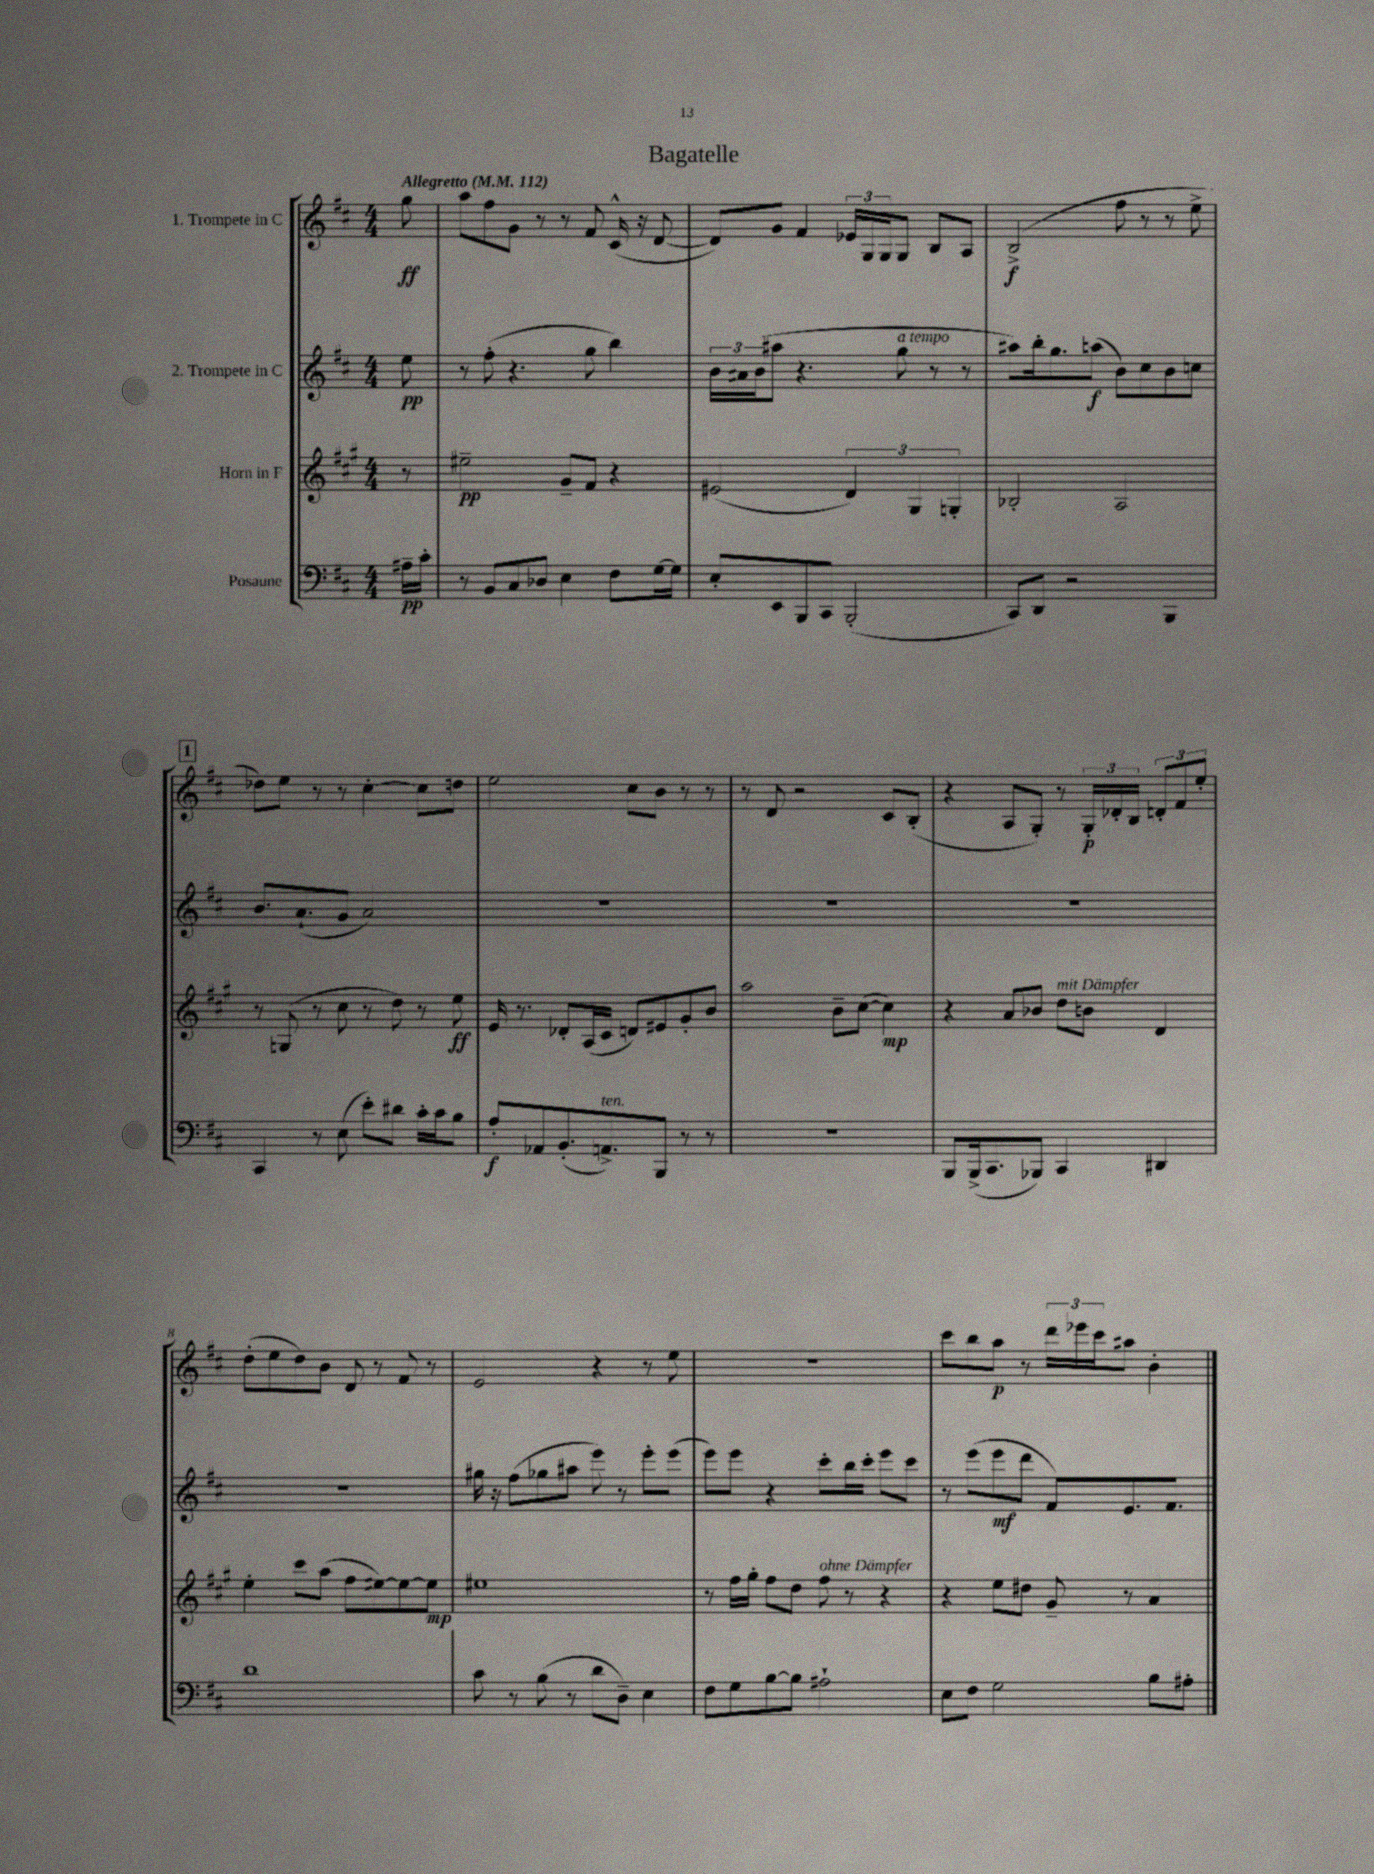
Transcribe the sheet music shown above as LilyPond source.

\header { title = "Bagatelle" }
<<
\new StaffGroup <<
\new Staff = "s0" \with { instrumentName = "1. Trompete in C" } {
    \clef treble \key d \major \numericTimeSignature \time 4/4 \partial 8 \tempo "Allegretto" 4 = 112
    g''8\ff |
    a''8 fis''8 g'8 r8 r8 fis'8 cis'16-^( r16 d'8~ |
    d'8) g'8 fis'4 \tuplet 3/2 { ees'16 g16 g16 } g8 b8 a8 |
    b2->\f( fis''8 r8 r8 e''8-> |
    \mark \markup { \box "1" } des''8) e''8 r8 r8 cis''4~-. cis''8 d''8 |
    e''2 cis''8 b'8 r8 r8 |
    r8 d'8 r2 cis'8 b8-.( |
    r4 a8 g8-.) r8 \tuplet 3/2 { g16-.\p des'16-. b16 } \tuplet 3/2 { d'8-. fis'8 e''8-. } |
    d''8-.( e''8 d''8) b'8 d'8 r8 fis'8 r8 |
    e'2 r4 r8 e''8 |
    R1 |
    cis'''8 b''8 a''8\p r8 \tuplet 3/2 { d'''16 ees'''16 cis'''16 } ais''8 b'4-. \bar "|." |
}
\new Staff = "s1" \with { instrumentName = "2. Trompete in C" } {
    \clef treble \key d \major \numericTimeSignature \time 4/4 \partial 8
    e''8\pp |
    r8 fis''8-.( r4. g''8 b''4) |
    \tuplet 3/2 { b'16 ais'16 b'16( } ais''8 r4. g''8^\markup { \italic "a tempo" } r8 r8 |
    ais''8) b''16-. g''8. a''8\f( b'8) cis''8 b'8 c''8 |
    \mark \markup { \box "1" } b'8. a'8.-!( g'8 a'2) |
    R1 |
    R1 |
    R1 |
    R1 |
    gis''16 r16 fis''8( ges''8 ais''8 e'''8) r8 e'''8-. e'''8( |
    e'''8) e'''8 r4 cis'''8-. b''16 cis'''16-. e'''8 cis'''8 |
    r8 e'''8( e'''8\mf d'''8 fis'8) e'8. fis'8. \bar "|." |
}
\new Staff = "s2" \with { instrumentName = "Horn in F" } {
    \clef treble \key a \major \numericTimeSignature \time 4/4 \partial 8
    r8 |
    eis''2--\pp gis'8-- fis'8 r4 |
    eis'2( \tuplet 3/2 { d'4) gis4 g4-. } |
    bes2-. a2 |
    \mark \markup { \box "1" } r8 g8( r8 cis''8 r8 d''8) r8 e''8\ff |
    e'16 r8. des'8-. a16( cis'16 d'8) eis'8 gis'8-. b'8 |
    a''2 b'8-- cis''8~( cis''4\mp) |
    r4 a'8 bes'8 d''8^\markup { \italic "mit Dämpfer" } b'8 d'4 |
    e''4-. cis'''8 a''8( fis''8 eis''8~) eis''8~ eis''8\mp |
    eis''1 |
    r8 fis''16 gis''16-. fis''8 d''8 fis''8^\markup { \italic "ohne Dämpfer" } r8 r4 |
    r4 e''8 dis''8 gis'8-- r8 a'4 \bar "|." |
}
\new Staff = "s3" \with { instrumentName = "Posaune" } {
    \clef bass \key d \major \numericTimeSignature \time 4/4 \partial 8
    ais16--\pp cis'16-. |
    r8 b,8 cis8 des8 e4 fis8 g16~ g16 |
    e8-. e,8 b,,8 cis,8 b,,2-.( |
    cis,8) d,8 r2 b,,4 |
    \mark \markup { \box "1" } cis,4 r8 e8( e'8-.) dis'8 cis'16-. cis'16 b8 |
    a8-.\f aes,8 b,8.-.( a,8.->^\markup { \italic "ten." }) b,,8 r8 r8 |
    R1 |
    b,,8 b,,16->( cis,8. bes,,8) cis,4 dis,4 |
    d'1 |
    cis'8 r8 b8( r8 d'8 d8--) e4 |
    fis8 g8 b8~ b8 ais2-! |
    e8 fis8 g2 b8 ais8-. \bar "|." |
}
>>
>>
